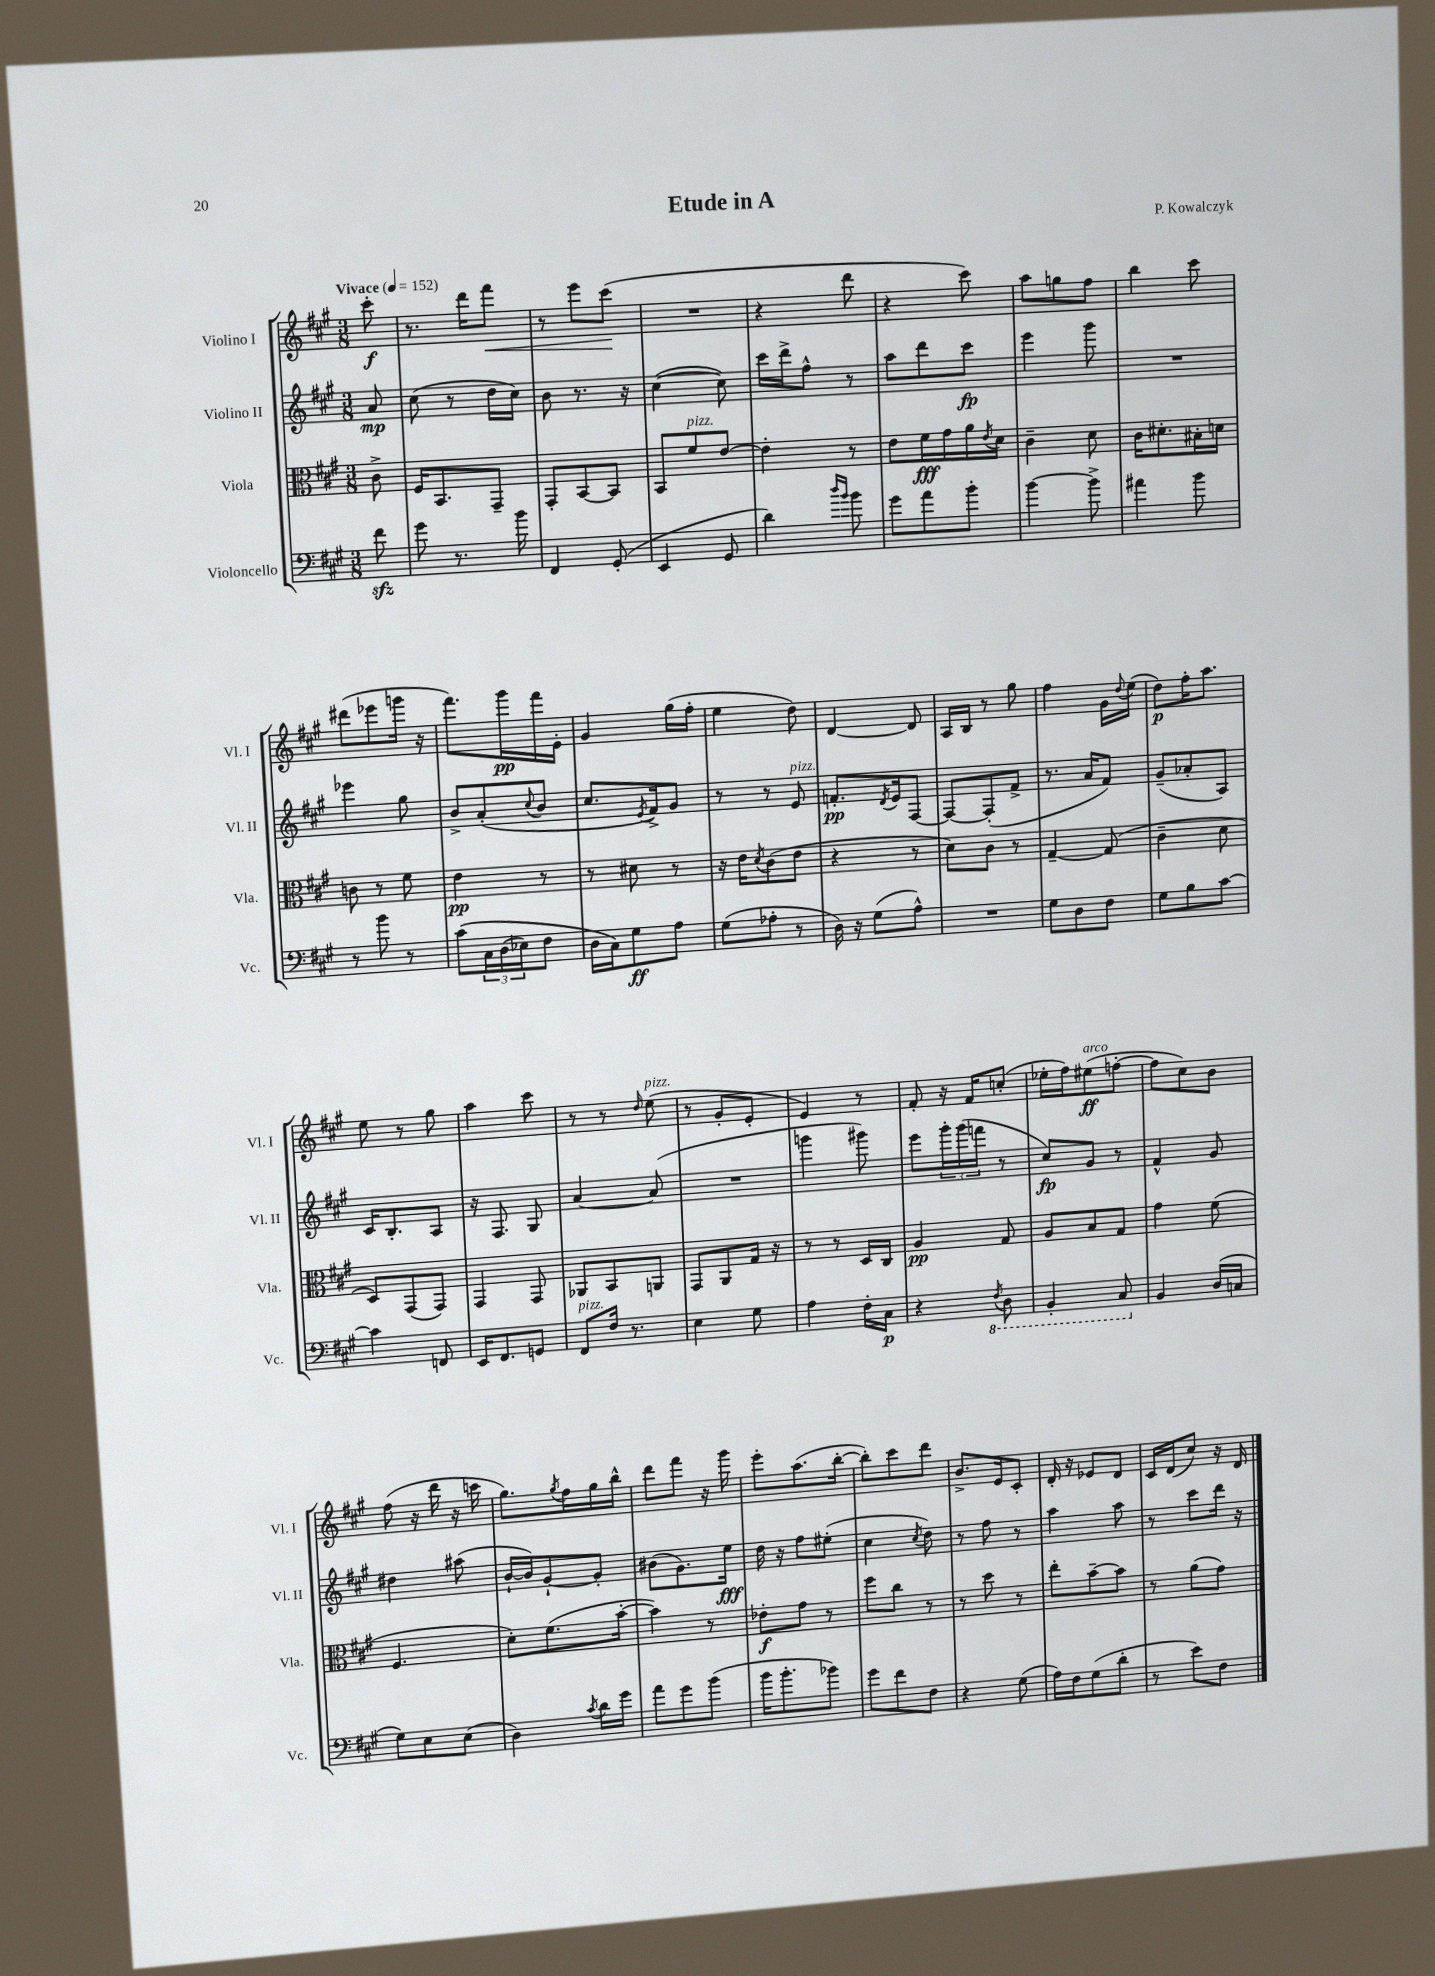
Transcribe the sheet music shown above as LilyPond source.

\header { title = "Etude in A" composer = "P. Kowalczyk" }
<<
\new StaffGroup <<
\new Staff = "s0" \with { instrumentName = "Violino I" shortInstrumentName = "Vl. I" } {
    \clef treble \key a \major \numericTimeSignature \time 3/8 \partial 8 \tempo "Vivace" 4 = 152
    cis'''8-.\f |
    r8. d'''16 fis'''8\< |
    r8 e'''8 cis'''8\!( |
    R4. |
    r4 d'''8 |
    r4 cis'''8) |
    a''8 g''8 fis''8 |
    b''4 cis'''8 |
    dis'''8( ees'''8 g'''16 r16 |
    fis'''8.) gis'''16\pp fis'''16 e'16-. |
    gis'4 gis''16( fis''16-. |
    e''4 d''8) |
    d'4~ d'8 |
    a16 b16 r8 gis''8 |
    fis''4 gis'16 \appoggiatura { d''8 } e''16( |
    d''8\p) fis''16-. a''8. |
    e''8 r8 gis''8 |
    a''4 cis'''8 |
    r8 r8 \grace { d''16 } e''8^\markup { \italic "pizz." }( |
    r8 gis'8-. e'8-. |
    e'4) r8 |
    fis'8-. r16 fis'16 c''8-.( |
    ees''16-. fis''16) eis''8\ff^\markup { \italic "arco" }( f''8~-. |
    f''8 cis''8) b'8 |
    fis''8( r16 d'''16 r16 c'''16 |
    gis''8.) \acciaccatura { gis''8 } fis''16 gis''16 b''16-^ |
    d'''8 fis'''8 r16 gis'''16 |
    e'''8-. a''8.( b''16~-. |
    b''8-.) cis'''8 d'''8 |
    b'8.-> e'16 cis'8-. |
    d'16-. r16 ees'8 d'8 |
    cis'16 d'16( cis''8) r16 d'16 \bar "|." |
}
\new Staff = "s1" \with { instrumentName = "Violino II" shortInstrumentName = "Vl. II" } {
    \clef treble \key a \major \numericTimeSignature \time 3/8 \partial 8
    a'8\mp |
    cis''8( r8 d''16 cis''16) |
    b'8 r8. r16 |
    cis''4~( cis''8) |
    cis'''16 d'''16-> fis''8-^ r8 |
    a''8 d'''8 cis'''8\fp |
    e'''4 gis'''8 |
    R4. |
    ees'''4 gis''8 |
    b'8-> a'8-.( \appoggiatura { cis''8 } b'8 |
    cis''8. \acciaccatura { e'8 } fis'16->) gis'8 |
    r8 r8 e'8^\markup { \italic "pizz." } |
    f'8.-.\pp \acciaccatura { d'8 } e'16 fis8~ |
    fis8~ fis8-.( fis'8-> |
    r8. a'16 fis'8) |
    gis'8--( aes'8-. a8) |
    cis'16 b8.-. a8 |
    r16 fis8. gis8 |
    a'4~ a'8( |
    R4. |
    g'''4 gis'''8) |
    e'''8 \tuplet 3/2 { gis'''16-. gis'''16( f'''16 } r8 |
    cis''8\fp) gis'8 r8 |
    fis'4-^ gis'8 |
    dis''4 ais''8( |
    b'16~-! b'16) gis'8~-! gis'8-. |
    bis'8( gis'8.) e''16\fff |
    d''16 r16 fis''8 eis''8-.( |
    cis''4 \acciaccatura { cis''8 } d''8) |
    r8 fis''8 r8 |
    a''4 a''8 |
    r8 cis'''8 d'''16 r16 \bar "|." |
}
\new Staff = "s2" \with { instrumentName = "Viola" shortInstrumentName = "Vla." } {
    \clef alto \key a \major \numericTimeSignature \time 3/8 \partial 8
    cis'8-> |
    fis16 b,8. gis,8-- |
    gis,8-. b,8~ b,8 |
    b,8 fis'8^\markup { \italic "pizz." } e'8~ |
    e'4-. r8 |
    e'8 fis'16\fff gis'16 a'16 \acciaccatura { e'8 } d'16 |
    cis'4-- d'8 |
    cis'16 dis'8.-. bis16-. d'16 |
    c'8 r8 fis'8 |
    e'4\pp r8 |
    r8 dis'8 r8 |
    r16 e'16 \acciaccatura { d'8 } cis'8( e'8 |
    r4 r8 |
    d'8) cis'8 r8 |
    gis4~-- gis8( |
    cis'4-- d'8 |
    d8) gis,8( gis,8) |
    gis,4 gis,8 |
    aes,8 b,8 a,8 |
    gis,8 a,8 gis16 r16 |
    r8 r8 d16 cis16 |
    a4\pp gis8 |
    a8 b8 gis8 |
    gis'4 fis'8( |
    fis4. |
    d'8-.) fis'8.( b'16~-. |
    b'4) r8 |
    ees'8-.\f gis'8 r8 |
    fis''8 cis''8 r8 |
    r8 d''8 r8 |
    e''8-. b'8~-- b'8 |
    r8 a'8( gis'8) \bar "|." |
}
\new Staff = "s3" \with { instrumentName = "Violoncello" shortInstrumentName = "Vc." } {
    \clef bass \key a \major \numericTimeSignature \time 3/8 \partial 8
    fis'8\sfz |
    gis'8 r8. b'16 |
    fis,4 gis,8-.( |
    e,4 gis,8 |
    d'4) \grace { d''16 b'16 } b'8 |
    gis'8 a'8 b'8-. |
    b'4~ b'8-> |
    ais'4 b'8 |
    r8 b'8 r8 |
    cis'8\( \tuplet 3/2 { cis16 d16( ees16) } fis8 |
    d16 cis16\) gis8\ff a8 |
    gis8( aes8-. r8 |
    d16) r16 gis8( a8-^) |
    R4. |
    gis8 d8 fis8 |
    gis8 b8 cis'8~ |
    cis'4 f,8 |
    e,16 fis,8. g,8 |
    fis,8^\markup { \italic "pizz." } fis16 r8. |
    e4 gis8 |
    a4 fis16-. cis16\p |
    r4 \ottava #-1 \acciaccatura { fis,8 } d,8 |
    b,,4-. cis,8 \ottava #0 |
    b,4 d16( c16 |
    gis8) e8 e8( |
    d4) \acciaccatura { cis'8 } d'16 gis'16 |
    a'8 gis'8 b'8( |
    b'16 b'8.-. bes'8) |
    gis'8 fis'8 fis8 |
    r4 gis8( |
    a16) fis16 gis8( d'8-. |
    r8 e'8) fis8 \bar "|." |
}
>>
>>
\layout { \context { \Score \remove "Bar_number_engraver" } }
